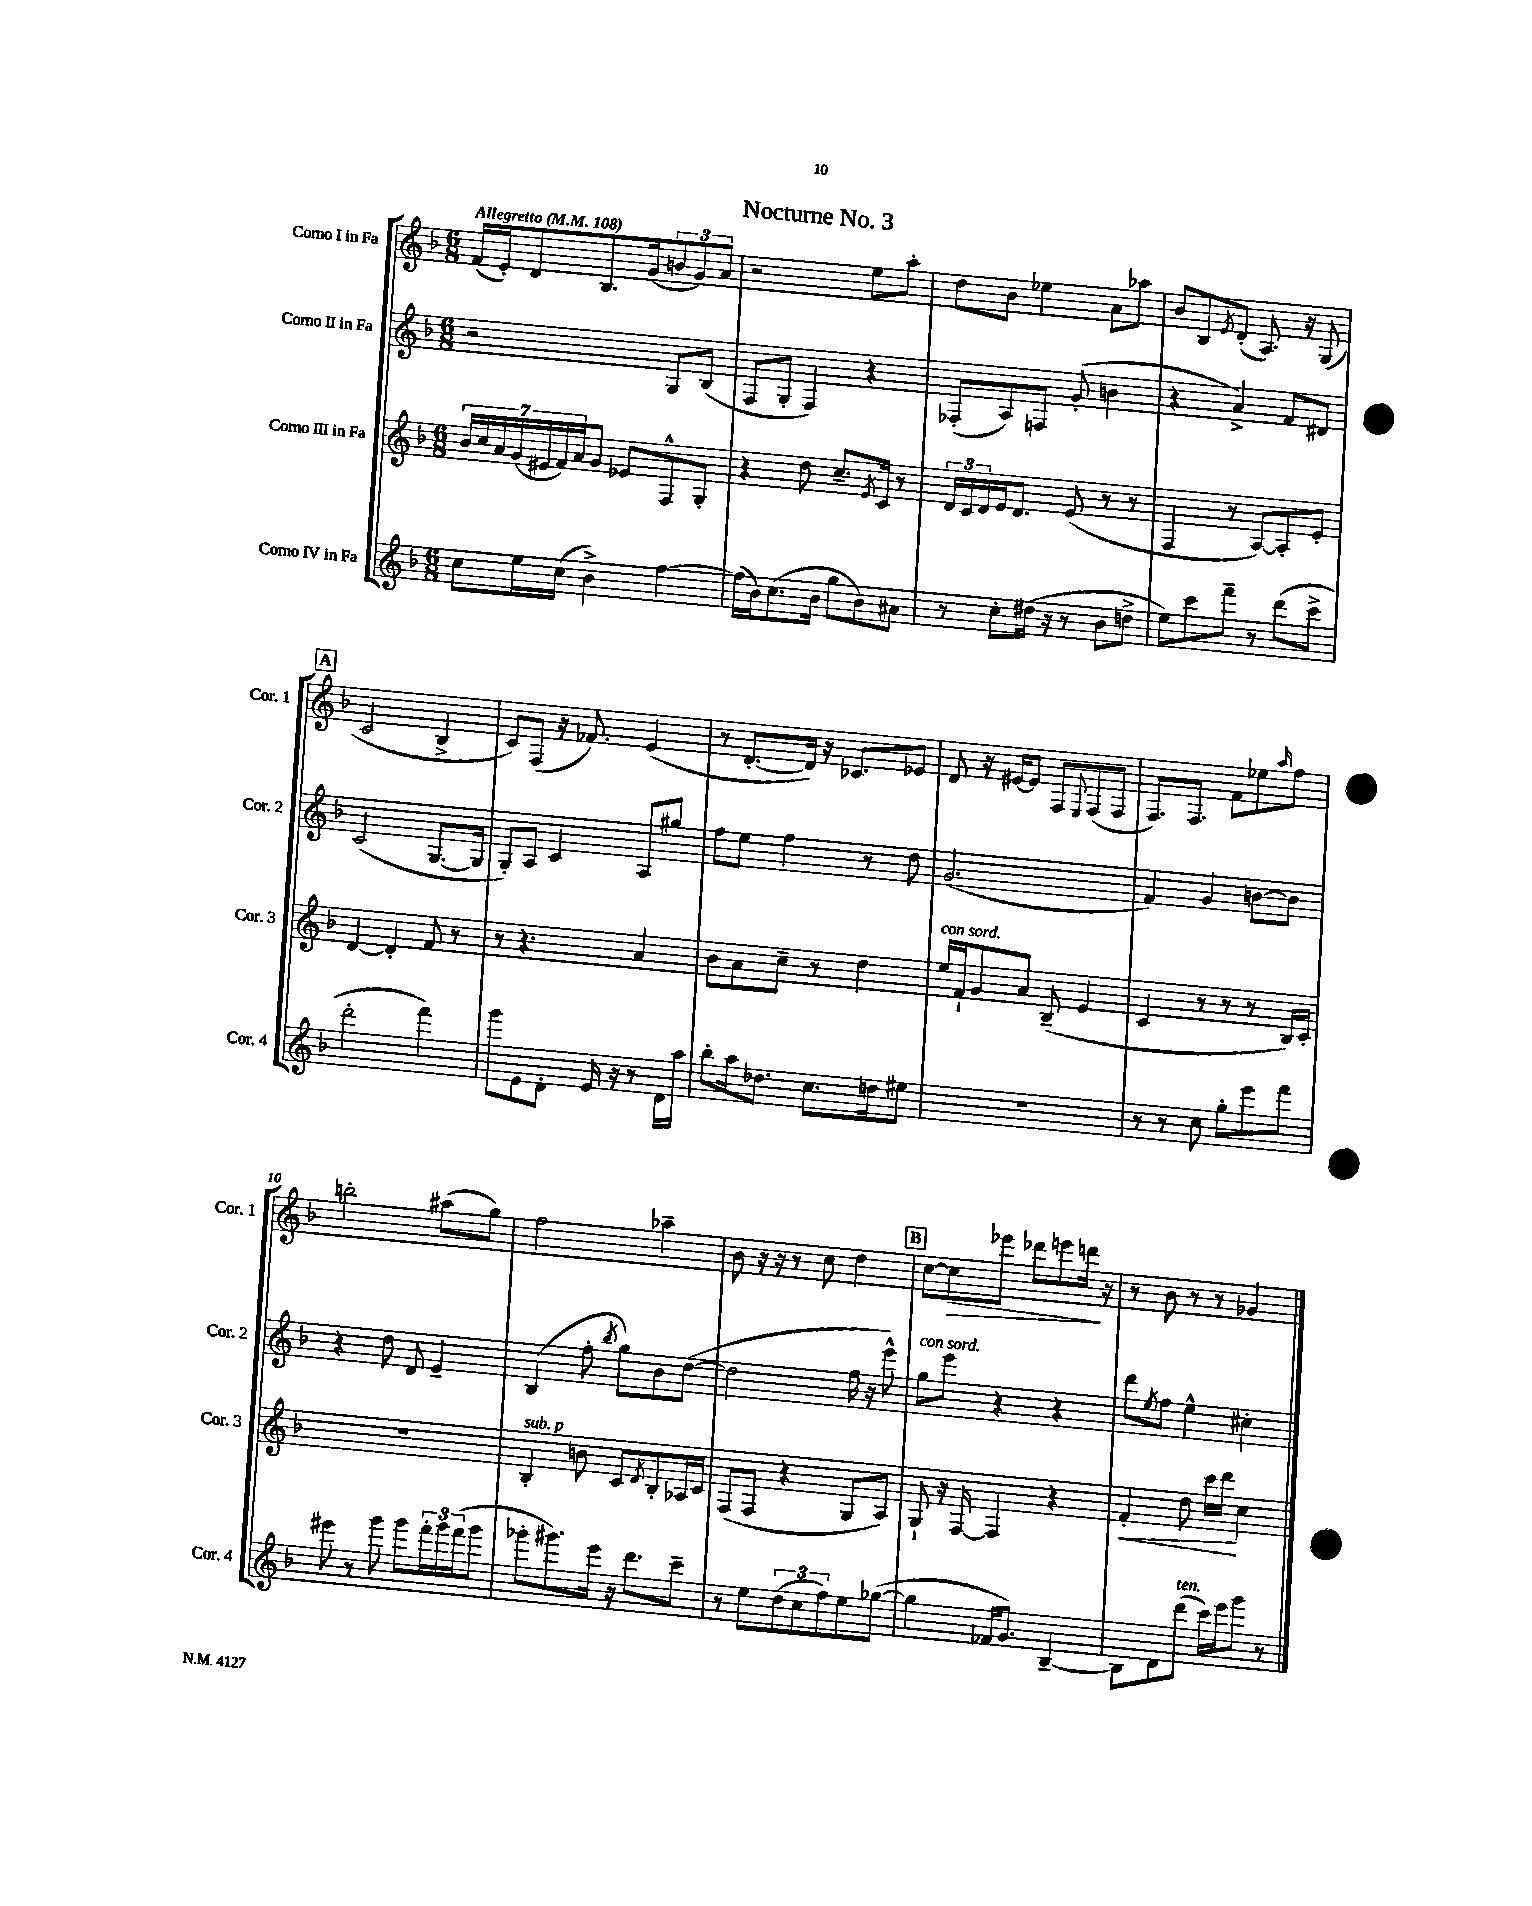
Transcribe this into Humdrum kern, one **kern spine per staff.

**kern	**kern	**kern	**kern
*staff4	*staff3	*staff2	*staff1
*clefG2	*clefG2	*clefG2	*clefG2
*k[b-]	*k[b-]	*k[b-]	*k[b-]
*M6/8	*M6/8	*M6/8	*M6/8
*MM108	*MM108	*MM108	*MM108
8cc	28b-	2r	(16f
.	28cc	.	.
.	.	.	16e')
.	28a	.	.
.	(28g	.	.
16ee	.	.	8d
.	28e#	.	.
.	28f)	.	.
(16cc	.	.	.
.	28a	.	.
4b-^)	8g	.	8.B-
.	8e-	.	.
.	.	.	(16g
[4ff	8F^^	8G	12b
.	.	.	12g)
.	8G'	(8B-	.
.	.	.	12a
=	=	=	=
(16ff]	4r	8F	2r
16b-)	.	.	.
(8.cc	.	8G'	.
.	8dd	4F)	.
16b-	.	.	.
8gg	8.cc~	.	.
8b-)	.	4r	8ee
.	8qe	.	.
.	16c	.	.
8a#	8r	.	8aa'
=	=	=	=
8r	24d	(8F-'	8dd
.	24c	.	.
.	24d	.	.
8cc'	16e	8A)	8b-
.	8.d	.	.
(16dd#	.	8F	4ee-
16r	.	.	.
8r	(8e	(8g'	.
8b-	8r	4b	8a
8dd^	8r	.	8aa-
=	=	=	=
8ee)	4F	4r	8b-
8ccc	.	.	8B-
.	.	.	8qe
8fff~	8r	4a^)	(8d'
8r	[8A)	.	8.A)
(8ddd	8A']	8f	.
.	.	.	16r
8ccc^	8e'	8d#	(8G
=	=	=	=
2ddd'	[4d	(2c	2c
.	4d']	.	.
4fff)	8f	[8.G	4B-^
.	8r	.	.
.	.	16G]	.
=	=	=	=
8ggg	8r	8G')	8c)
8e	4.r	8A	(8F
8d'	.	4c	16r
.	.	.	8.f-)
16e	.	.	.
16r	.	.	.
8r	4a	8A	(4e
16d	.	8gg#	.
16aa	.	.	.
=	=	=	=
8bb-'	8b-	8ff	8r
16aa	8a	8ee	[8.d'
8.dd-	.	.	.
.	8cc~	4ff	.
.	.	.	16d])
8.cc	8r	.	16r
.	.	.	8.c-
.	4dd	8r	.
16dd	.	.	.
8ee#	.	8dd	8e-
=	=	=	=
2.r	16ee	(2.g	8d
.	16f`	.	.
.	8g	.	16r
.	.	.	[16e#
.	8a	.	8e#]
.	(8B-~	.	8F
.	.	.	8qqE
.	4e	.	(8F
.	.	.	8F
=	=	=	=
8r	4c	4f)	8.F)
8r	.	.	.
.	.	.	8.F
8cc	8r	4g	.
8gg'	8r	.	8f
8eee	8r	[8b	8ee-
.	.	.	16qqaa
8fff	16B-)	8b]	8ff
.	16c'	.	.
=	=	=	=
8eee#	2.r	4r	2bb'
8r	.	.	.
8ggg	.	8dd	.
8ggg	.	8d	.
24fff'	.	4e~	(8aa#
24ggg	.	.	.
(24fff	.	.	.
8ggg	.	.	8gg)
=	=	=	=
8ggg-'	4B-'	(4B-	2ff
8.ggg#)	.	.	.
.	8b	8ff'	.
16eee	.	.	.
.	.	8qbb-	.
16r	8c	8gg)	.
8.ddd	.	.	.
.	8qd	.	.
.	8B-'	8b-	4aa-~
8ccc~	16A-	([8dd	.
.	16c	.	.
=	=	=	=
8r	(8F	2dd]	8b-
8ee	8F	.	16r
.	.	.	16r
(12dd	4r	.	8r
12cc	.	.	.
.	.	.	8cc
12ff)	.	.	.
8ee	8G	16ff	4dd
.	.	16r	.
([8gg-	8A)	8eee^^)	.
=	=	=	=
4gg-]	8G`	8gg	[8cc
.	16r	8eee	8cc]
.	[16F	.	.
16f-	4F]	4r	8eee-
8.g)	.	.	.
.	.	.	8ddd-
[4B-~	4r	4r	8eee
.	.	.	16ddd
.	.	.	16r
=	=	=	=
8B-]	4f'	8ddd	8r
.	.	8qee	.
8d	.	8ff	8b-
(8ddd	8dd	4ee^^	8r
16ccc)	16ccc	.	8r
16eee	16ddd	.	.
8ggg	4cc	4cc#'	4g-
8r	.	.	.
==	==	==	==
*-	*-	*-	*-
